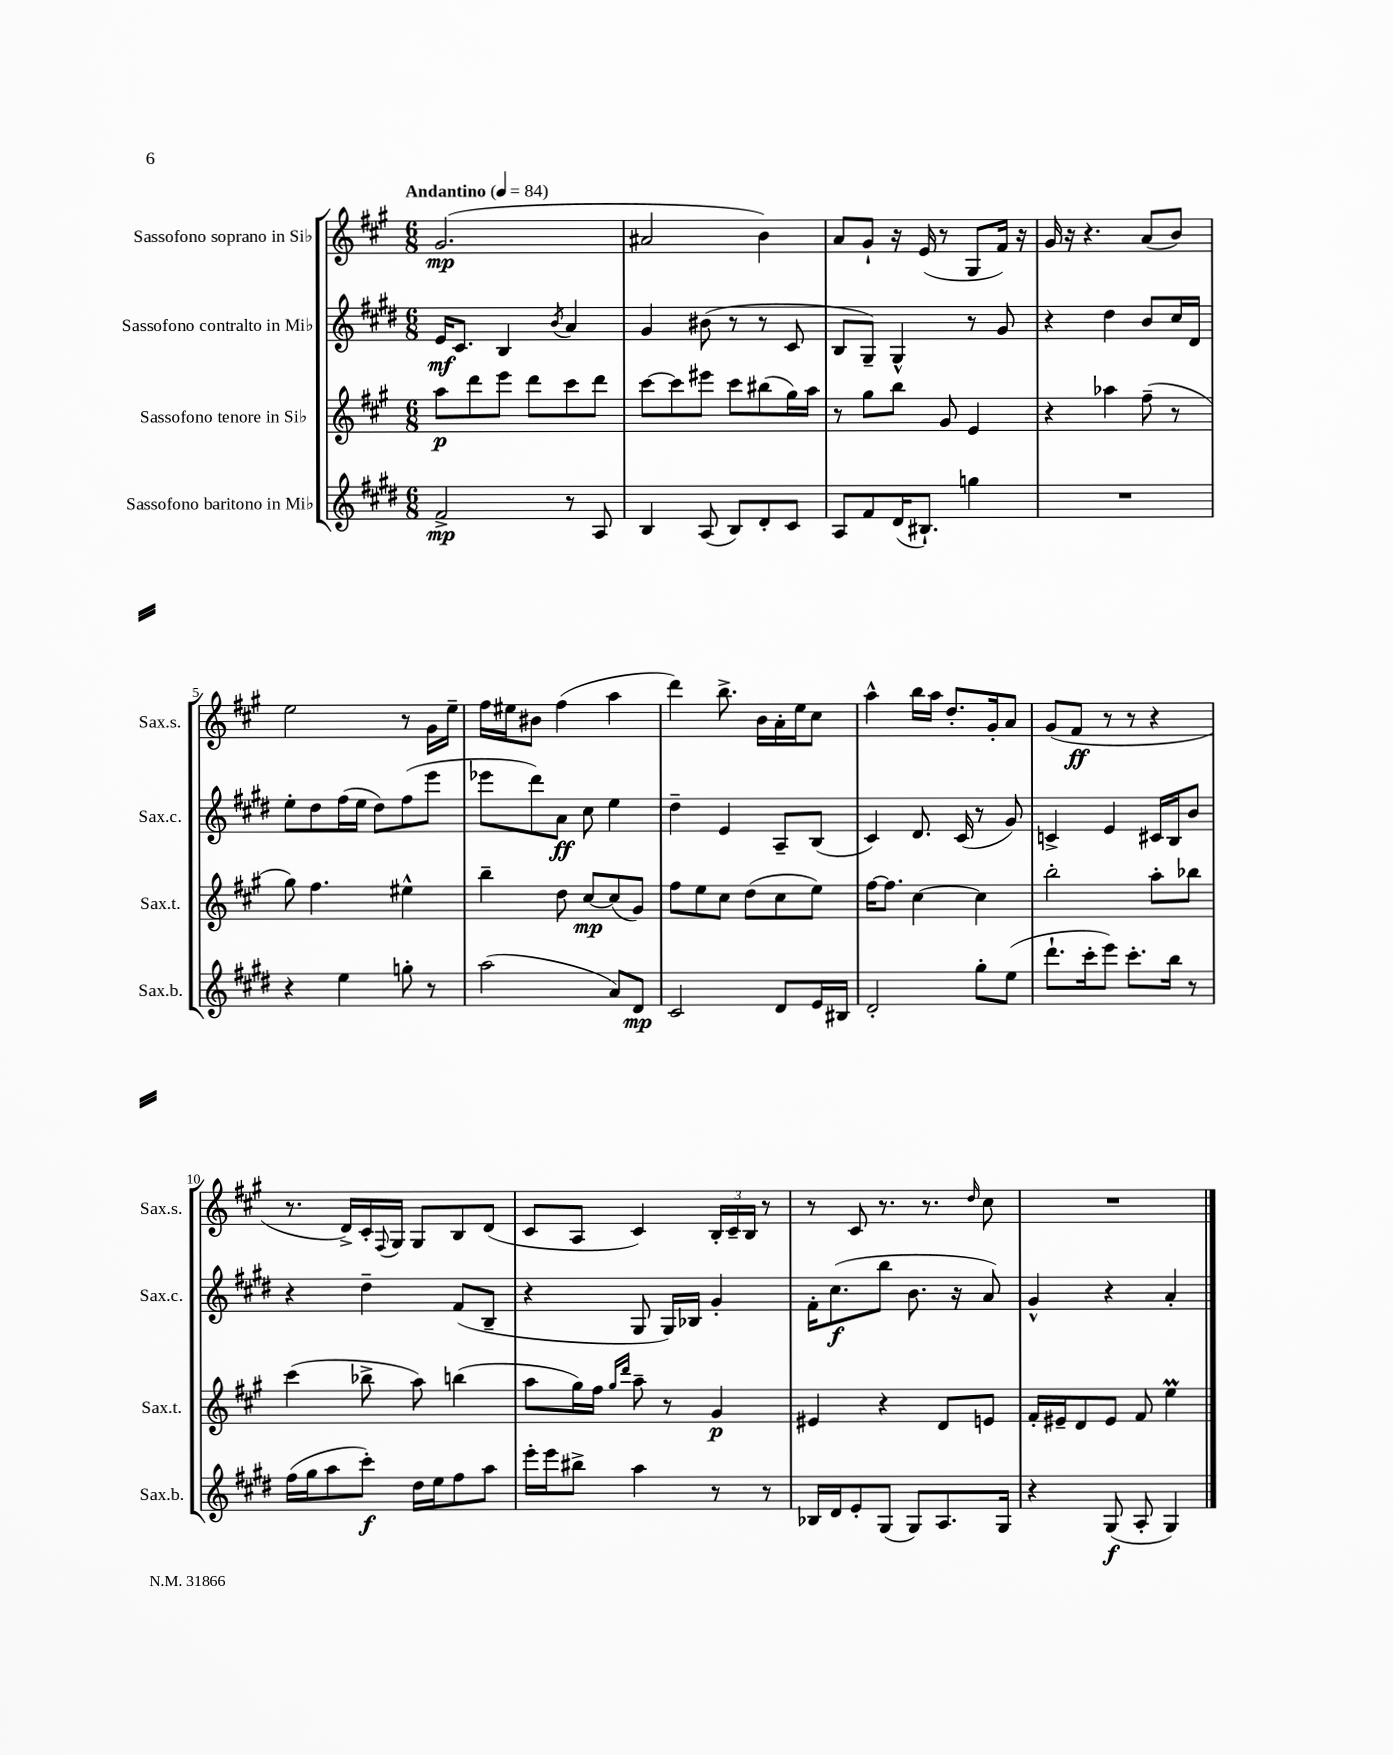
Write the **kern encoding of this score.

**kern	**kern	**kern	**kern
*staff4	*staff3	*staff2	*staff1
*clefG2	*clefG2	*clefG2	*clefG2
*k[f#c#g#d#]	*k[f#c#g#]	*k[f#c#g#d#]	*k[f#c#g#]
*M6/8	*M6/8	*M6/8	*M6/8
*MM84	*MM84	*MM84	*MM84
2f#^	8aa	16e	(2.g#
.	.	8.c#	.
.	8ddd	.	.
.	8eee	4B	.
.	8ddd	.	.
.	.	8qb	.
8r	8ccc#	4a	.
8A	8ddd	.	.
=	=	=	=
4B	[8ccc#	4g#	2a#
.	8ccc#]	.	.
(8A	8eee#	(8b#	.
8B)	8ccc#	8r	.
8d#'	(8bb#	8r	4b)
8c#	16gg#)	8c#	.
.	16aa	.	.
=	=	=	=
8A	8r	8B	8a
8f#	8gg#	8G#~)	8g#`
(16d#	8bb	4G#^^	16r
8.B#`)	.	.	(16e
.	8g#	.	8r
4gg	4e	8r	8G#
.	.	8g#	16f#)
.	.	.	16r
=	=	=	=
2.r	4r	4r	16g#
.	.	.	16r
.	.	.	4.r
.	4aa-	4dd#	.
.	(8ff#~	8b	(8a
.	8r	16cc#	8b)
.	.	16d#	.
=	=	=	=
4r	8gg#)	8ee'	2ee
.	4.ff#	8dd#	.
4ee	.	(16ff#	.
.	.	16ee	.
.	.	8dd#)	.
8gg'	4ee#^^	(8ff#	8r
8r	.	8eee	16g#
.	.	.	16ee~
=	=	=	=
(2aa	4bb~	8eee-	16ff#
.	.	.	16ee#
.	.	8ddd#)	8b#
.	8dd	8a	(4ff#
.	[8cc#	8cc#	.
8a)	(8cc#]	4ee	4aa
8d#	8g#)	.	.
=	=	=	=
2c#	8ff#	4dd#~	4ddd)
.	8ee	.	.
.	8cc#	4e	8.bb^
.	(8dd	.	.
.	.	.	16b
8d#	8cc#	8A~	16a'
.	.	.	16ee
16e	8ee)	(8B	8cc#
16B#	.	.	.
=	=	=	=
2d#'	[16ff#	4c#)	4aa^^
.	8.ff#]	.	.
.	[4cc#	8.d#	16bb
.	.	.	16aa
.	.	.	8.dd'
.	.	(16c#	.
8gg#'	4cc#]	8r	.
.	.	.	16g#'
(8ee	.	8g#)	8a
=	=	=	=
8.ddd#`	2bb'	4c^	(8g#
.	.	.	8f#
16ccc#'	.	.	.
8eee)	.	4e	8r
8.ccc#'	.	.	8r
.	8aa'	16c#	4r
16bb	.	16B	.
8r	8bb-	8b	.
=	=	=	=
(16ff#	(4ccc#	4r	8.r
16gg#	.	.	.
8aa	.	.	.
.	.	.	16d^)
8ccc#')	8bb-^	4dd#~	16c#'
.	.	.	8qqF#
.	.	.	16G#
16dd#	8aa)	.	8G#
16ee	.	.	.
8ff#	(4bb	(8f#	8B
8aa	.	8B~	(8d
=	=	=	=
16eee'	8aa	4r	8c#
16eee	.	.	.
8bb#^	16gg#)	.	8A
.	16ff#	.	.
.	16qqgg#	.	.
.	16qqddd	.	.
4aa	8aa~	8G#	4c#)
.	8r	16G#)	.
.	.	16B-	.
8r	4g#	4g#'	24B'
.	.	.	24c#~
.	.	.	24B
8r	.	.	8r
=	=	=	=
16B-	4e#	16f#'	8r
16d#	.	(8.cc#	.
8e'	.	.	8c#
(8G#	4r	8bb	8.r
8G#)	.	8.b	.
.	.	.	8.r
8.A	8d	.	.
.	.	16r	.
.	.	.	16qqdd
.	8e	8a)	8cc#
16G#	.	.	.
=	=	=	=
4r	16f#'	4g#^^	2.r
.	16e#~	.	.
.	8d	.	.
(8G#	8e#	4r	.
8A'	8f#	.	.
4G#)	4ee	4a'	.
==	==	==	==
*-	*-	*-	*-
